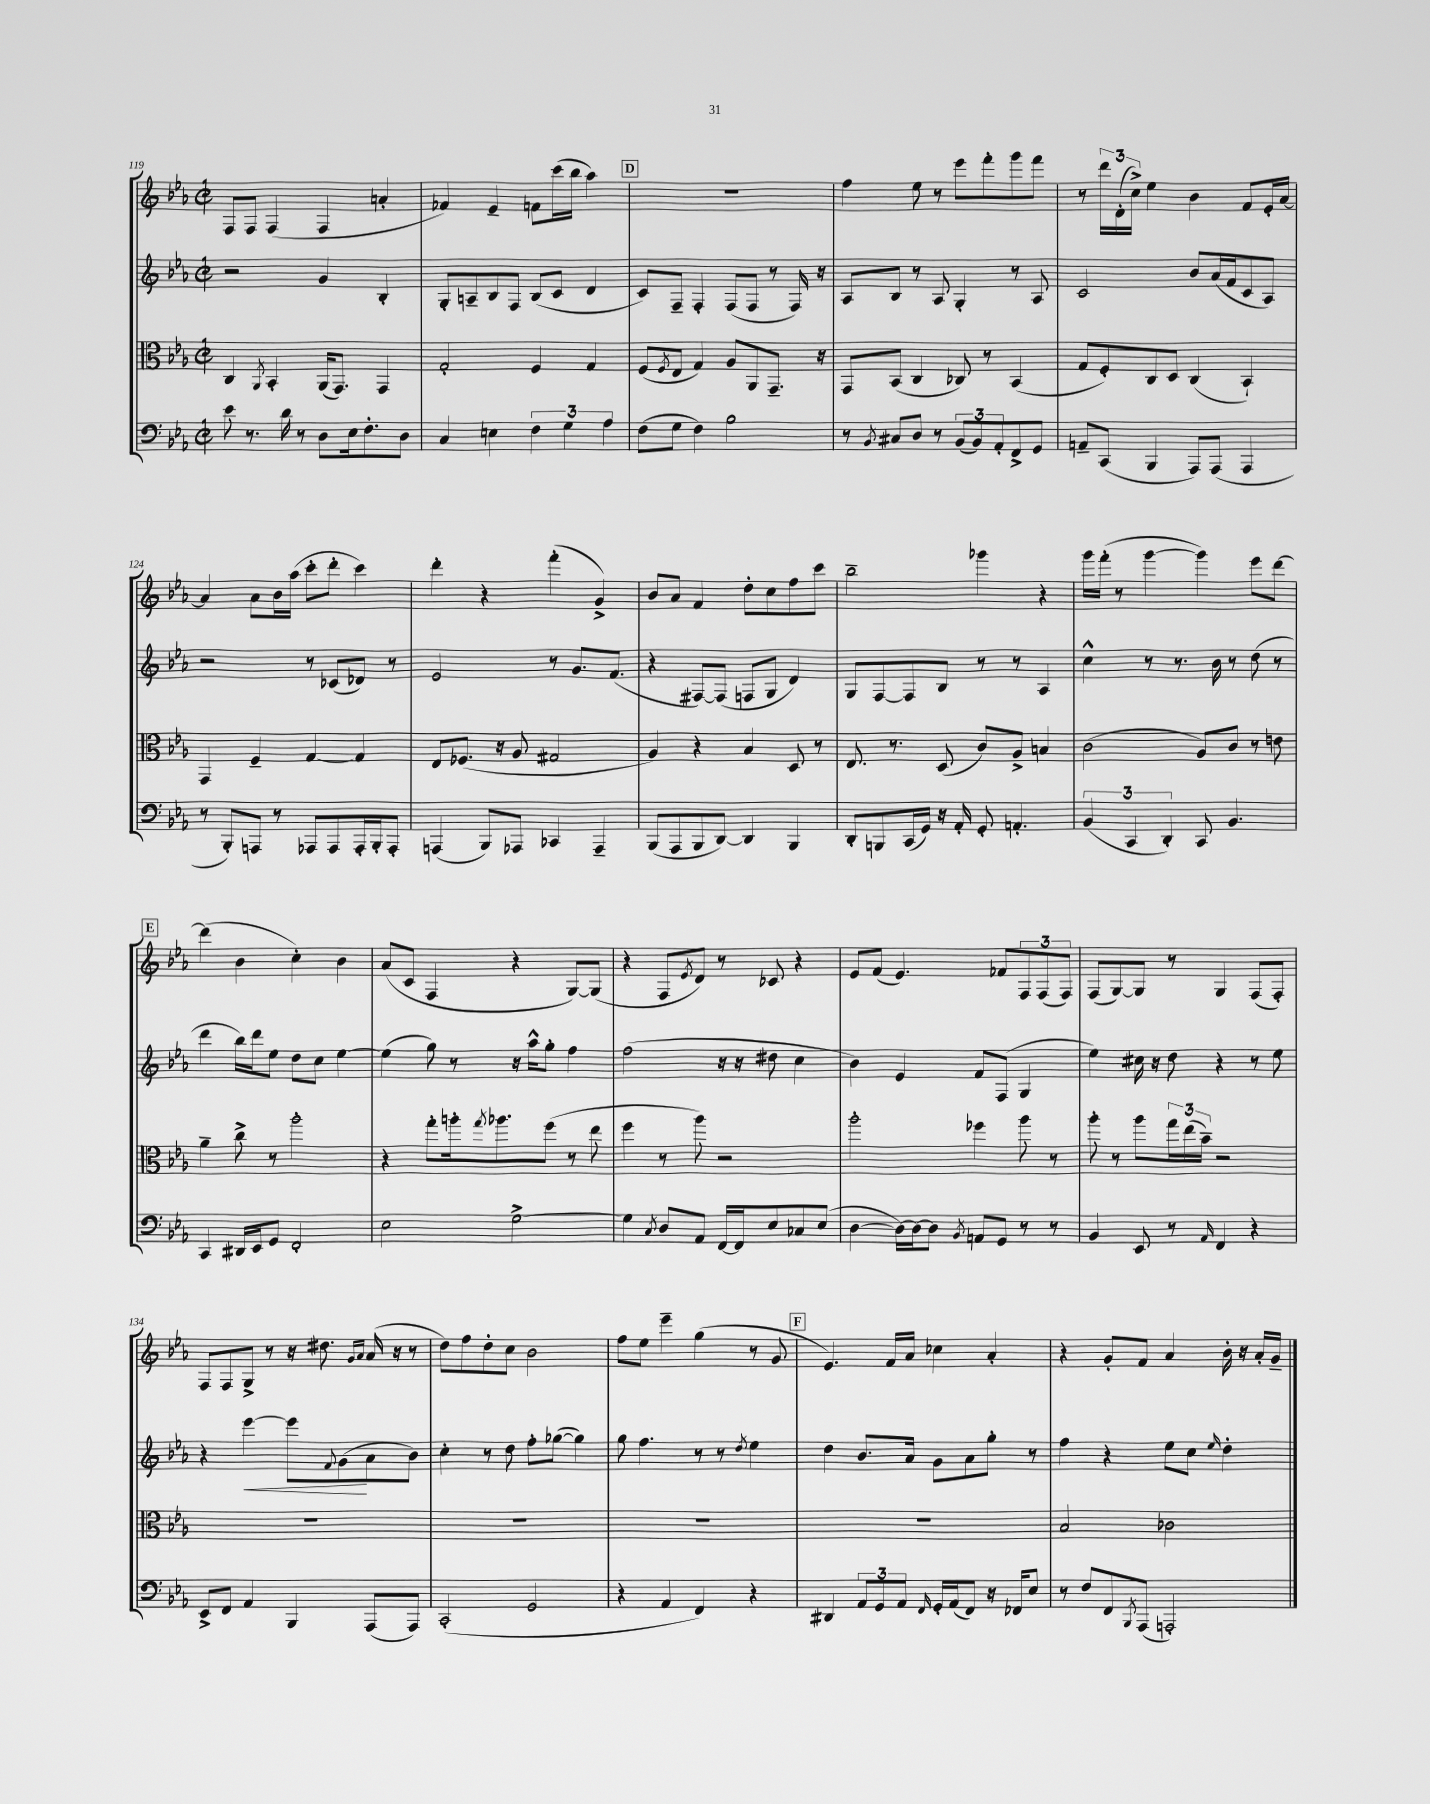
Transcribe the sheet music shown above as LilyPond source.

<<
\new StaffGroup <<
\new Staff = "s0" {
    \clef treble \key ees \major \defaultTimeSignature \time 2/2
    f8 f8 f4( f4 a'4-. |
    fes'4) ees'4-- f'8 c'''16( bes''16 aes''4) |
    \mark \markup { \box "D" } R1 |
    f''4 ees''8 r8 ees'''8 f'''8-. g'''8 f'''8 |
    r8 \tuplet 3/2 { d'''16 d'16-.( c''16->) } ees''4 bes'4 f'8 ees'16-. aes'16~ |
    aes'4 aes'8 bes'16 aes''16( c'''8-. d'''8-. c'''4) |
    d'''4-. r4 f'''4-.( g'4->) |
    bes'8 aes'8 f'4 d''8-. c''8 f''8 c'''8 |
    bes''2-- ges'''4 r4 |
    g'''16 f'''16-.( r8 g'''4~ g'''4) ees'''8 d'''8~ |
    \mark \markup { \box "E" } d'''4( bes'4 c''4-.) bes'4 |
    aes'8( c'8 f4 r4 g8~) g8( |
    r4 f8 \acciaccatura { ees'8 } d'8) r8 ces'8 r4 |
    ees'8 f'8( ees'4.) fes'8 \tuplet 3/2 { f8 f8( f8) } |
    f8( g8~) g8 r8 g4 f8( f8-.) |
    f8 f8 g8-> r8 r16 dis''8. \grace { g'16 aes'16 } aes'16( r16 r8 |
    d''8) f''8 d''8-. c''8 bes'2 |
    f''8 ees''8 ees'''4-- g''4( r8 g'8 |
    \mark \markup { \box "F" } ees'4.) f'16 aes'16 ces''4 aes'4-. |
    r4 g'8-. f'8 aes'4 bes'16-. r16 aes'16-. g'16-- \bar "|." |
}
\new Staff = "s1" {
    \clef treble \key ees \major \defaultTimeSignature \time 2/2
    r2 g'4 bes4-. |
    g8-. a8-- bes8 f8 bes8( c'8 d'4 |
    \mark \markup { \box "D" } c'8) f8-- f4-. f8( f8 r8 f16) r16 |
    aes8 bes8 r8 aes8 g4-. r8 aes8 |
    c'2 bes'8 aes'16( f'16 c'8 aes8) |
    r2 r8 ces'8( des'8) r8 |
    ees'2 r8 g'8. f'8.( |
    r4 fis8~) fis8( f8 g8 d'4) |
    g8 f8~ f8 bes8 r8 r8 aes4 |
    c''4-^ r8 r8. bes'16 r8 d''8( r8 |
    \mark \markup { \box "E" } d'''4 bes''16) d'''16 ees''8 d''8 c''8 ees''4~ |
    ees''4( g''8) r8 r16 aes''16-^ g''8-. f''4 |
    f''2( r16 r16 dis''8 c''4 |
    bes'4) ees'4 f'8 f8( g4 |
    ees''4) cis''16 r16 d''8 r4 r8 ees''8 |
    r4 ees'''4~\< ees'''8 \appoggiatura { f'8 } g'8\!( aes'8 bes'8) |
    c''4-. r8 d''8 f''8-. ges''8~( ges''4) |
    g''8 f''4. r8 r8 \acciaccatura { d''8 } ees''4 |
    \mark \markup { \box "F" } d''4 bes'8. aes'16 g'8 aes'8 g''8-. r8 |
    f''4 r4 ees''8 c''8 \grace { ees''16 } d''4-. \bar "|." |
}
\new Staff = "s2" {
    \clef alto \key ees \major \defaultTimeSignature \time 2/2
    c4 \acciaccatura { aes,8 } bes,4-. aes,16( g,8.) g,4 |
    g2-. f4 g4 |
    \mark \markup { \box "D" } f8( \acciaccatura { f8 } ees8 g4) aes8 aes,8 g,8.-- r16 |
    g,8 bes,8( c4 ces8) r8 bes,4( |
    g8 f8-.) c8 d8 c4( bes,4-!) |
    g,4 f4-- g4~ g4 |
    ees8 fes8.( r16 aes8 gis2 |
    aes4) r4 bes4 d8 r8 |
    ees8. r8. d8( c'8) aes8-> b4 |
    c'2( aes8) c'8 r8 e'8 |
    \mark \markup { \box "E" } aes'4-- c''8-> r8 aes''2-. |
    r4 g''8-. a''16-. \acciaccatura { g''8 } aes''8. f''8( r8 ees''8 |
    f''4 r8 aes''8) r2 |
    aes''2-. fes''4 aes''8 r8 |
    aes''8-. r8 aes''8 \tuplet 3/2 { g''16 ees''16( bes'16--) } r2 |
    R1 |
    R1 |
    R1 |
    \mark \markup { \box "F" } R1 |
    bes2 ces'2 \bar "|." |
}
\new Staff = "s3" {
    \clef bass \key ees \major \defaultTimeSignature \time 2/2
    ees'8 r8. d'16 r8 d8 ees16 f8.-. d8 |
    c4 e4 \tuplet 3/2 { f4 g4 aes4 } |
    \mark \markup { \box "D" } f8( g8 f4) bes2 |
    r8 \acciaccatura { bes,8 } cis8 d8 r8 \tuplet 3/2 { bes,8( bes,8) aes,8-. } f,8-> g,8 |
    a,8-- c,8( bes,,4 aes,,8) aes,,8( aes,,4 |
    r8 bes,,8-.) a,,8 r8 aes,,8 aes,,8 aes,,16-. bes,,16-. aes,,8-. |
    a,,4( bes,,8) aes,,8 ces,4 aes,,4-- |
    bes,,8( aes,,8 bes,,8 d,8~) d,4 bes,,4 |
    d,8-. b,,8 c,16( g,16) r16 aes,16-. g,8-. a,4.-. |
    \tuplet 3/2 { bes,4( c,4 d,4-.) } c,8 bes,4. |
    \mark \markup { \box "E" } c,4 dis,16 ees,16 g,8 f,2-. |
    ees2 g2~-> |
    g4 \acciaccatura { c8 } d8 aes,8 f,16~ f,16 ees8 ces8 ees8( |
    d4~ d16~) d16~ d8 \acciaccatura { bes,8 } a,8 g,8 r8 r8 |
    bes,4 ees,8 r8 \grace { aes,16 } f,4 r4 |
    ees,8-> f,8 aes,4 bes,,4 aes,,8( aes,,8) |
    c,2-.( g,2 |
    r4 aes,4 f,4) r4 |
    \mark \markup { \box "F" } dis,4 \tuplet 3/2 { aes,8 g,8 aes,8 } \grace { f,16 } g,16-. aes,16( f,8) r16 fes,16 ees8 |
    r8 f8 f,8 \acciaccatura { bes,,8 } aes,,8( a,,2-.) \bar "|." |
}
>>
>>
\layout { \context { \Score currentBarNumber = #119 } }
